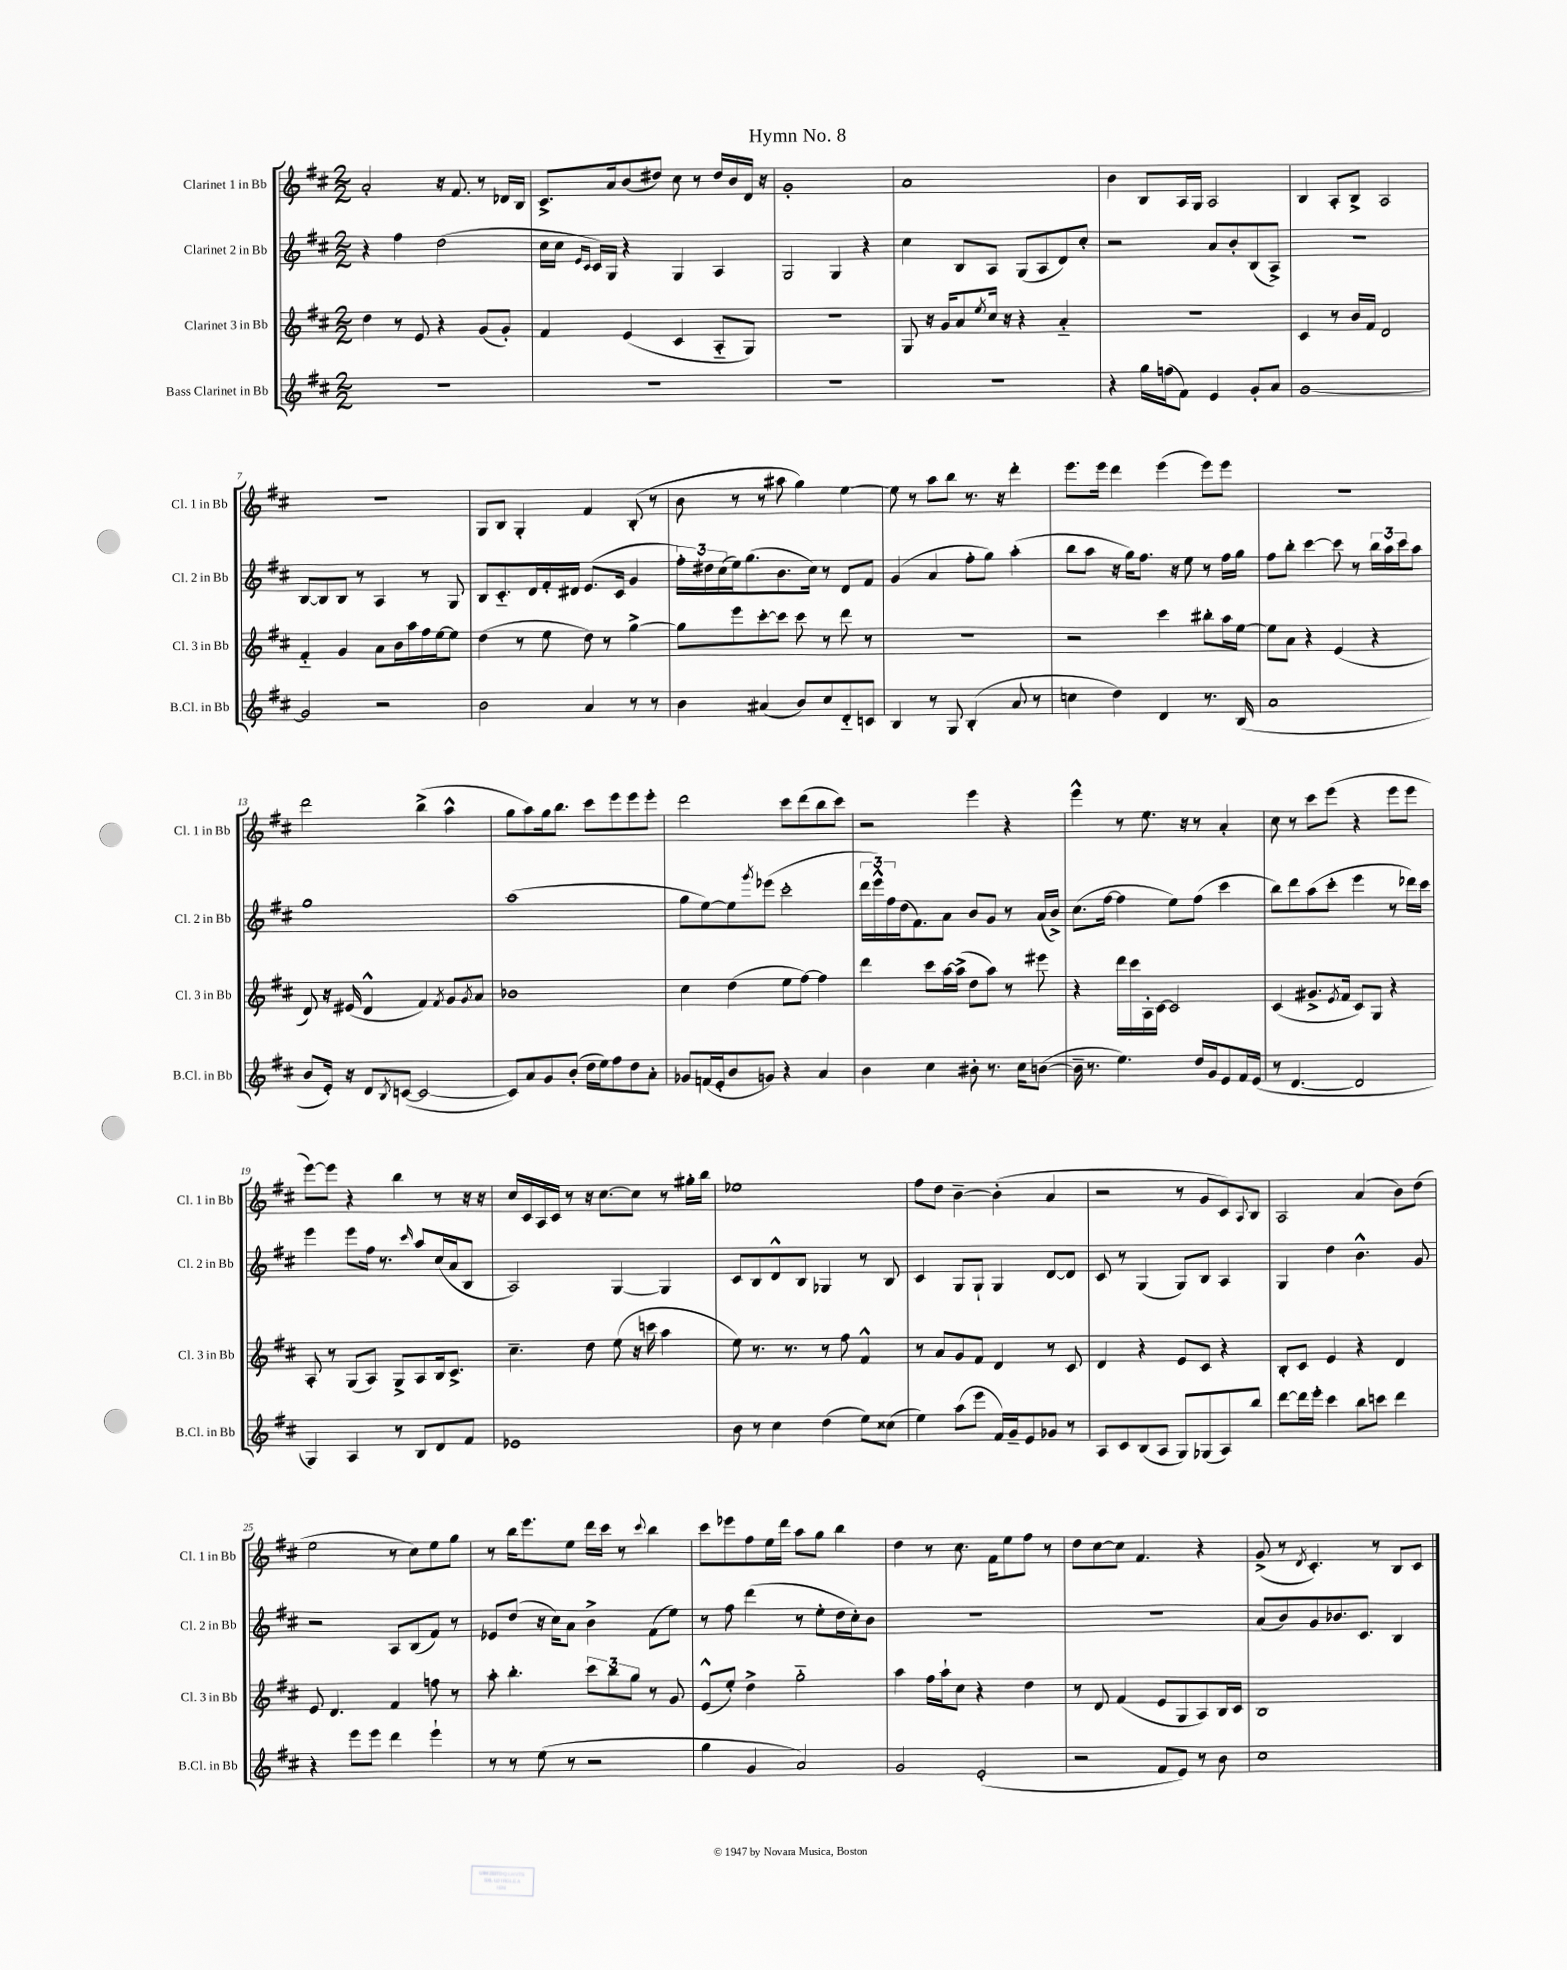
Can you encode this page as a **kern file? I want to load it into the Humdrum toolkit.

**kern	**kern	**kern	**kern
*part4	*part3	*part2	*part1
*staff4	*staff3	*staff2	*staff1
*I"Bass Clarinet in Bb	*I"Clarinet 3 in Bb	*I"Clarinet 2 in Bb	*I"Clarinet 1 in Bb
*I'B.Cl. in Bb	*I'Cl. 3 in Bb	*I'Cl. 2 in Bb	*I'Cl. 1 in Bb
*clefG2	*clefG2	*clefG2	*clefG2
*k[f#c#]	*k[f#c#]	*k[f#c#]	*k[f#c#]
*M2/2	*M2/2	*M2/2	*M2/2
=1	=1	=1	=1
1r	4dd\	4r	2a'/
.	8r	4ff#\	.
.	8e/	.	.
.	4r	(2dd\	16r
.	.	.	8.f#/
.	(8g/L	.	8r
.	8g'/J)	.	16d-X/LL
.	.	.	16B/JJ
=2	=2	=2	=2
1r	4f#/	16cc#\LL	8.c#^/L
.	.	16cc#\JJ	.
.	.	16qqe/LL	.
.	.	16qqc#/JJ	.
.	.	16c#/LL)	.
.	.	16G/JJ	16a/k
.	(4e/	4r	(8b/
.	.	.	8dd#X/J)
.	4c#/	4G/	8cc#\
.	.	.	8r
.	8A/L	4A/	16dd#/LL
.	.	.	16b/
.	8G/J)	.	16d/JJ
.	.	.	16r
=3	=3	=3	=3
1r	1r	2G/	1g'
.	.	4G/	.
.	.	4r	.
=4	=4	=4	=4
1r	8G/	4cc#\	1a
.	16r	.	.
.	16g/KL	.	.
.	8a/	8B/L	.
.	8qee/	.	.
.	16cc#/Jk	8A/J	.
.	16r	.	.
.	4r	(8G/L	.
.	.	8A/	.
.	4a/	8d/)	.
.	.	8cc#'/J	.
=5	=5	=5	=5
4r	1r	2r	4b\
16gg\LL	.	.	8B/L
(16ffn\J	.	.	.
8f#\J)	.	.	16A/L
.	.	.	16G/JJ
4e/	.	8a/L	2A/
.	.	8b'/	.
8g'/L	.	(8B/	.
8a/J	.	8A^/J)	.
=6	=6	=6	=6
[1g	4c#/	1r	4B/
.	8r	.	8A'/L
.	16b/LL	.	8B^/J
.	16f#/JJ	.	.
.	2d/	.	2A/
!!LO:LB:g=z
=7	=7	=7	=7
2g/]	4f#/	[8B/L	1r
.	.	8B/]	.
.	4g/	8B/J	.
.	.	8r	.
2r	8a\L	4A/	.
.	16b\L	.	.
.	16aa\	.	.
.	16ff#\	8r	.
.	[16ee\J	.	.
.	8ee\J]	8G/	.
=8	=8	=8	=8
2b\	(4dd\	8B/L	8G/L
.	.	8.c#/	8B/J
.	8r	.	4G'/
.	.	16d/L	.
.	8ee\	16f#'/	.
.	.	16d#X/JJ	.
4a/	8dd\)	(8.e/L	4f#/
.	8r	.	.
.	.	16c#/Jk	.
8r	[4gg^\	4g/	(8B'/
8r	.	.	8r
=9	=9	=9	=9
4b\	8gg\L]	24ff#'\LL)	8b\
.	.	24dd#X\	.
.	.	(24cc#\	.
.	8eee\	16ee\J)	8r
.	.	(8.gg\	.
(4a#X/	[8ccc#'\	.	8r
.	8ccc#\J]	8.b\	8aa#X\
8b/L)	8ccc#\	.	4gg\)
.	.	16cc#\Jk)	.
8cc#/	8r	8r	.
8d/	8ddd\	8d/L	[4ee\
8cn/J	8r	8f#/J	.
=10	=10	=10	=10
4B/	1r	(4g/	8ee\]
.	.	.	8r
8r	.	4a/	8aa\L
8G/	.	.	8bb\J
(4B'/	.	8ff#'\L	8.r
.	.	8gg\J)	.
.	.	.	16r
8a/	.	(4aa'\	4ddd'\
8r	.	.	.
=11	=11	=11	=11
4ccn\	2r	8bb\L	8.eee\L
.	.	8aa\J	.
.	.	.	16eee\Jk
4dd\)	.	16r	4ddd\
.	.	16gg\KL)	.
.	.	8.ff#\J	.
4d/	4ccc#\	.	(4eee\
.	.	16r	.
.	.	8ee\	.
8.r	8bb#X'\L	8r	8eee\L)
.	16aa\L	16ff#\LL	8eee\J
(16B/	[16ee\JJ	16gg\JJ	.
=12	=12	=12	=12
1a	8ee\L]	8ff#\L	1r
.	8a\J	8bb'\J	.
.	4r	[4ccc#\	.
.	(4e/	8ccc#\]	.
.	.	8r	.
.	4r	24bb\LL	.
.	.	24aa\	.
.	.	24ccc#\J	.
.	.	8aa\J	.
!!LO:LB:g=z
=13	=13	=13	=13
8b/L	8d/)	1gg	2ddd\
16e'/Jk)	16r	.	.
16r	(16e#X/	.	.
8d/L	4d^^/	.	.
8qB/	.	.	.
([8cn/J	.	.	.
2c/_	4f#/)	.	(4bb^\
.	8qf#/	.	.
.	8g/L	.	4aa^^\
.	8qg/	.	.
.	8a/J	.	.
=14	=14	=14	=14
8c/L])	1b-X	(1aa	8gg\L
8a/	.	.	8aa\)
8g/	.	.	16gg\k
.	.	.	8.bb\J
(8b'/J	.	.	.
16dd\LL	.	.	8ccc#\L
16ee\J)	.	.	.
8ff#\	.	.	8eee\
8dd\	.	.	8eee\
8a'\J	.	.	8eee'\J
=15	=15	=15	=15
8g-X/L	4cc#\	8gg\L	2ddd\
(16fn/L	.	[8ee\)	.
16e'/J	.	.	.
8b/	(4dd\	8ee\]	.
.	.	8qggg/	.
8gn/J)	.	(8eee-X\J	.
4r	8ee\L	2ccc#'\	8ccc#\L
.	[8ff#\J)	.	(8ddd\
4a/	4ff#\]	.	8bb\
.	.	.	8ccc#\J)
=16	=16	=16	=16
4b\	4ddd\	24ddd\LL	2r
.	.	24eee^^\)	.
.	.	24ff#\	.
.	.	(16dd\J	.
.	.	8.f#\)	.
4cc#\	8ccc#\L	.	.
.	[16aa\L	8a\J	.
.	(16aa^\JJ]	.	.
8b#X'\	8dd\L	8b/L	4eee\
8.r	8aa\J)	8g/J	.
.	8r	8r	4r
16cc#\KL	.	.	.
([8bn\J	8eee#X\	(16a/LL	.
.	.	16b^/JJ)	.
=17	=17	=17	=17
16b~\]	4r	(8.cc#\L	4eee^^\
8.r	.	.	.
.	.	[16ff#\Jk	.
4.ee\)	16ddd\LL	4ff#\]	8r
.	16ccc#\	.	.
.	16A'\	.	8.ee\
.	[16c#\JJ	.	.
.	2c#/]	8ee\L)	.
.	.	.	16r
16dd/LL	.	(8ff#\J	8r
16g/J	.	.	.
8e/	.	4ccc#\	4a'/
16f#/L	.	.	.
(16e/JJ	.	.	.
=18	=18	=18	=18
8r	(4c#/	8bb\L)	8cc#\
[4.d/	.	8ddd\	8r
.	8.g#X^/L	(8aa\	8ccc#\L
.	.	8ccc#'\J	(8eee\J
.	8qe/	.	.
.	16f#/Jk	.	.
2d/]	8c#/L)	4eee\	4r
.	8G/J	.	.
.	4r	8r	8eee\L
.	.	16ddd-X\LL)	8eee\J
.	.	16ccc#\JJ	.
!!LO:LB:g=z
=19	=19	=19	=19
4G/)	8A'/	4eee\	[8eee\L)
.	8r	.	8eee\J]
4A/	(8G/L	8eee\L	4r
.	8A/J)	16ff#\Jk	.
.	.	8.r	.
8r	8G^/L	.	4bb\
.	.	16qqccc#/	.
8B/L	8A/	8aa/L	.
8d/	16B/k	(16cc#/L	8r
.	8.c#^/J	16a/J	.
8f#/J	.	8B/J	16r
.	.	.	16r
=20	=20	=20	=20
1e-X	4.cc#~\	2A/)	16cc#/LL
.	.	.	16c#/
.	.	.	16A/
.	.	.	16c#/JJ
.	.	.	8r
.	8dd\	.	16r
.	.	.	[8.cc#\L
.	(8ee\	[4G/	.
.	16r	.	8cc#\J]
.	16cccn\	.	.
.	4aa\	4G/]	8r
.	.	.	16gg#X'\LL
.	.	.	16bb\JJ
=21	=21	=21	=21
8b\	8ee\)	8c#/L	1ee-X
8r	8.r	8B/	.
4cc#\	.	8d^^/	.
.	8.r	.	.
.	.	8B/J	.
(4dd\	8r	4G-X/	.
.	8ff#\	.	.
8ee\L)	4f#^^/	8r	.
(8cc##X\J	.	8B/	.
=22	=22	=22	=22
4ee\)	8r	4c#/	8ff#\L
.	8a/L	.	8dd\J
(8aa\L	8g/	8G/L	[4b~\
8eee\J	8f#/J	8G`/J	.
16f#/LL)	4d/	4G/	(4b'\]
16g~/J	.	.	.
8e/	.	.	.
8g-X/J	8r	[8d/L	4a/
8r	8c#/	8d/J]	.
=23	=23	=23	=23
8A/L	4d/	8c#/	2r
8c#/	.	8r	.
(8B/	4r	(4G/	.
8A/J	.	.	.
8G/L)	8e/L	8G/L)	8r
(8G-X/	8c#/J	8B/J	8g/L
8A/)	4r	4A/	8c#/)
.	.	.	8qqA/
8bb/J	.	.	8B/J
=24	=24	=24	=24
[8ddd\L	8B'/L	4G/	2A/
16ddd\L]	8c#/J	.	.
16eee'\JJ	.	.	.
4ccc#\	4e/	4dd\	.
8bb\L	4r	4.b^^\	(4a/
8cccn\J	.	.	.
4ddd\	4d/	.	8b\L)
.	.	8g/	(8dd\J
!!LO:LB:g=z
=25	=25	=25	=25
4r	8e/	2r	2ee\
.	4.d/	.	.
8eee\L	.	.	.
8eee\J	.	.	.
4ddd\	4f#/	8A/L	8r
.	.	(8B/	8cc#\L)
4eee`\	8ffn\	8f#/J)	8ee\
.	8r	8r	8gg\J
=26	=26	=26	=26
8r	8aa'\	8e-X/L	8r
8r	4.bb'\	(8dd/J	16bb\KL
.	.	.	8.eee\
(8ee\	.	16r	.
.	.	16cc#\KL)	.
8r	.	8a\J	8ee\J
2r	12ccc#\L	4b^\	16ddd\LL
.	.	.	16ccc#\JJ
.	12bb\	.	.
.	.	.	8r
.	12gg\J	.	.
.	.	.	8qqccc#/
.	8r	(8f#\L	4bb\
.	8g/	8ee\J)	.
=27	=27	=27	=27
4gg\	(8e^^/L	8r	8ccc#\L
.	8ee'/J)	8ff#\	8eee-X\
4g/	4dd^\	(4ddd\	8ff#\
.	.	.	16ee\L
.	.	.	16ddd\JJ
2a/)	2gg\	8r	8aa\L
.	.	8ee'\L	8gg\J
.	.	16dd\L	4bb\
.	.	16cc#'\J)	.
.	.	8b\J	.
=28	=28	=28	=28
2g/	4aa\	1r	4dd\
.	16ff#\LL	.	8r
.	16aa`\J	.	.
.	8cc#\J	.	8.cc#\
(2e'/	4r	.	.
.	.	.	16f#\KL
.	.	.	8ee\
.	4dd\	.	8ff#\J
.	.	.	8r
=29	=29	=29	=29
2r	8r	1r	8dd\L
.	8d/	.	[8cc#\
.	(4f#/	.	8cc#\J]
.	.	.	4.f#/
8f#/L	8e/L	.	.
8e/J)	8G/	.	.
8r	8A/)	.	4r
8b\	16B/L	.	.
.	16c#/JJ	.	.
=30	=30	=30	=30
1cc#	1B	(8a/L	(8g^/
.	.	8b/)	8r
.	.	.	8qd/
.	.	8g/	4.c#'/)
.	.	8.b-X/	.
.	.	8.c#/J	.
.	.	.	8r
.	.	4B/	8B/L
.	.	.	8c#/J
==	==	==	==
*-	*-	*-	*-
